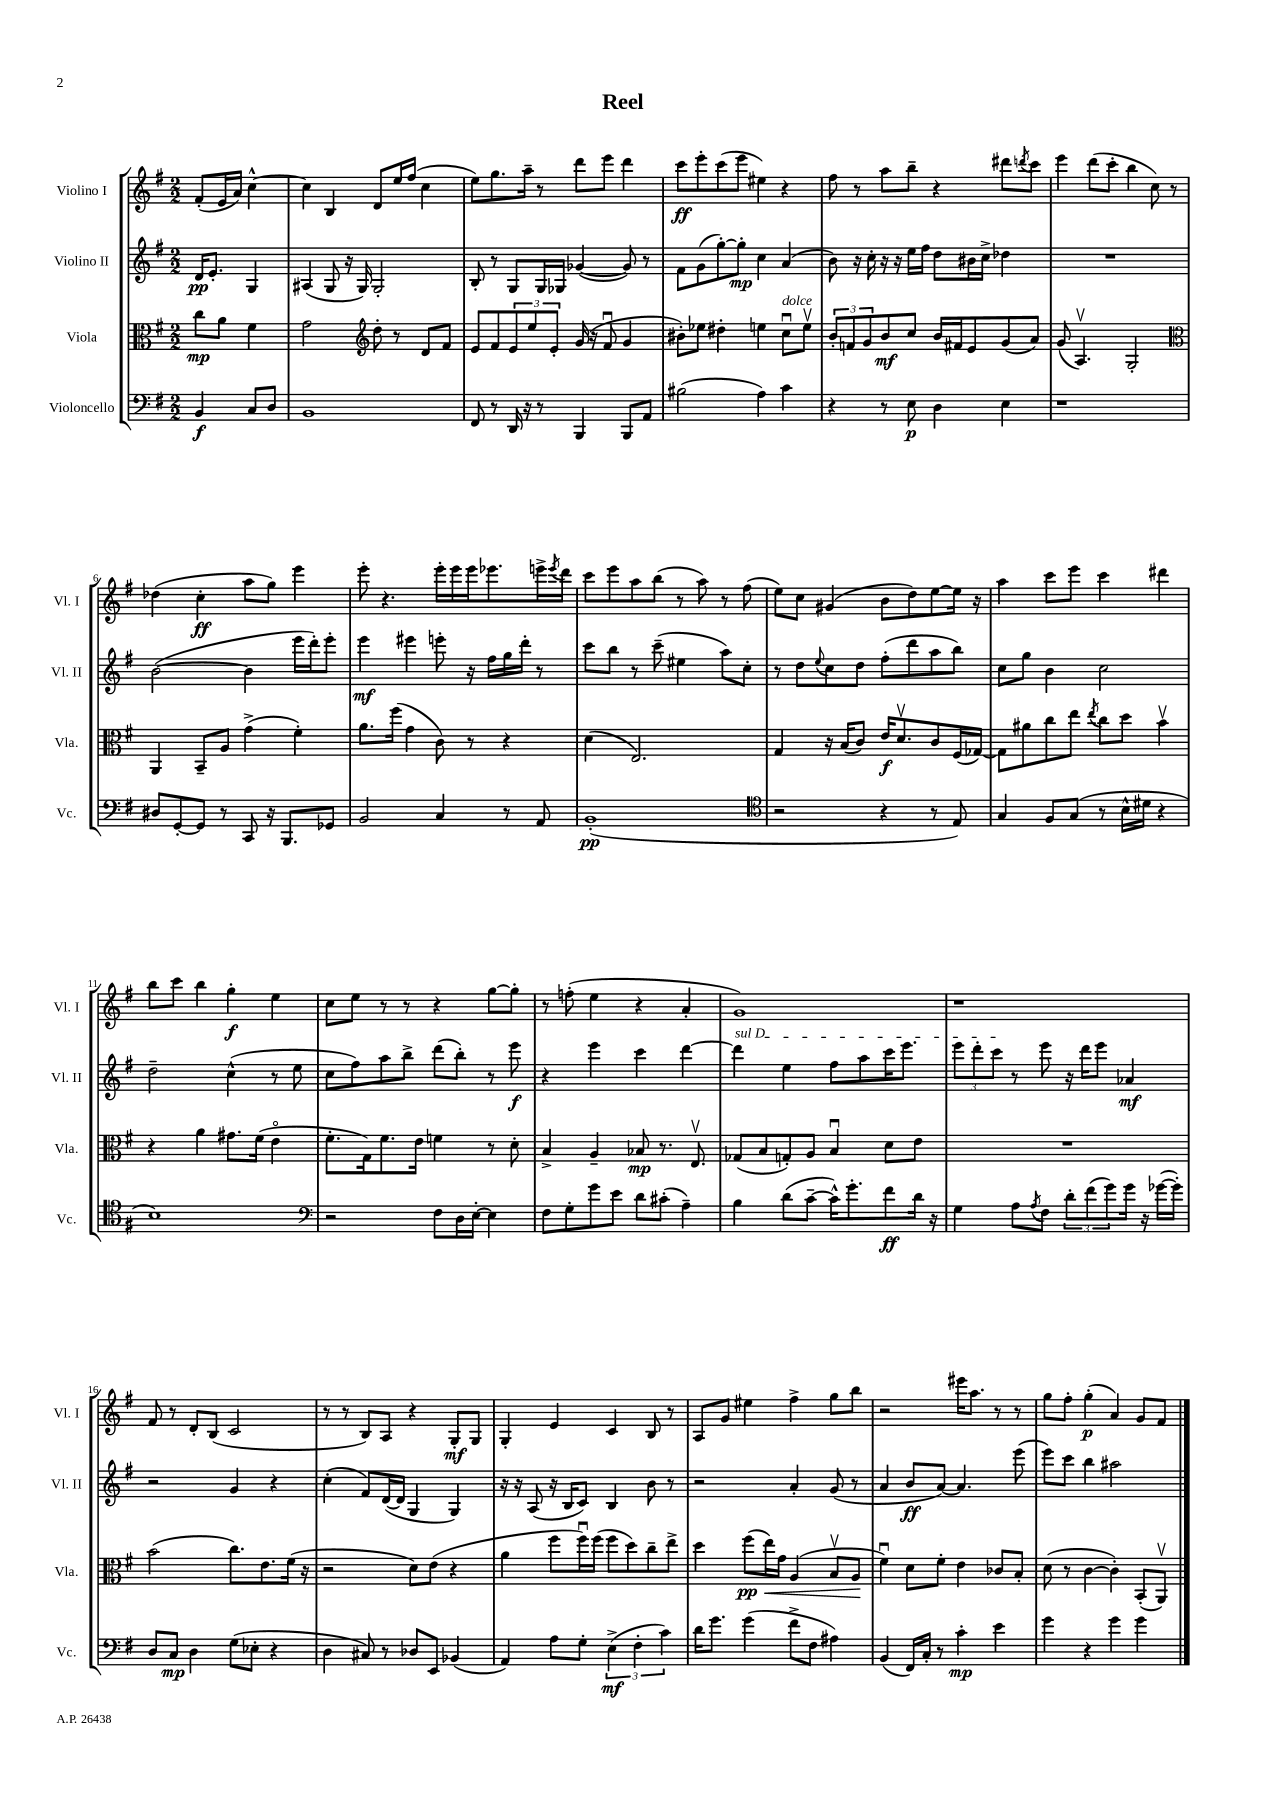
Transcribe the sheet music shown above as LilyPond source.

\header { title = "Reel" }
<<
\new StaffGroup <<
\new Staff = "s0" \with { instrumentName = "Violino I" shortInstrumentName = "Vl. I" } {
    \clef treble \key g \major \numericTimeSignature \time 2/2 \partial 2
    fis'8-.( e'16 a'16) c''4~-^ |
    c''4 b4 d'8 e''16 fis''16( c''4 |
    e''8) g''8. a''16-- r8 d'''8 e'''8 d'''4 |
    c'''8\ff e'''8-. c'''8( e'''8 eis''4) r4 |
    fis''8 r8 a''8 b''8-- r4 dis'''8 \acciaccatura { d'''8 } c'''8 |
    e'''4 d'''8( c'''8-. b''4 c''8) r8 |
    des''4( c''4-.\ff a''8 g''8) e'''4 |
    e'''8-. r4. e'''16-. e'''16 e'''16 ees'''8. e'''16-> \acciaccatura { e'''8 } d'''16 |
    c'''8 e'''8 a''8 b''8( r8 a''8) r8 fis''8( |
    e''8) c''8 gis'4( b'8 d''8) e''8~ e''16 r16 |
    a''4 c'''8 e'''8 c'''4 dis'''4 |
    b''8 c'''8 b''4 g''4-.\f e''4 |
    c''8 e''8 r8 r8 r4 g''8~ g''8-. |
    r8 f''8-.( e''4 r4 a'4-. |
    g'1) |
    r1 |
    fis'8 r8 d'8-. b8( c'2 |
    r8 r8 b8) a8 r4 g8-.\mf g8 |
    g4-. e'4 c'4 b8 r8 |
    a8 g'8 eis''4 fis''4-> g''8 b''8 |
    r2 eis'''16 a''8. r8 r8 |
    g''8 fis''8-. g''4-.\p( a'4) g'8 fis'8 \bar "|." |
}
\new Staff = "s1" \with { instrumentName = "Violino II" shortInstrumentName = "Vl. II" } {
    \clef treble \key g \major \numericTimeSignature \time 2/2 \partial 2
    d'16\pp e'8.-. g4 |
    ais4( g8 r16 g16) g2-. |
    b8-. r8 g8 g16 ges16 ges'4~( ges'8) r8 |
    fis'8 g'8( g''8~-.) g''8-.\mp c''4 a'4( |
    b'8) r16 c''16-. r16 r16 e''16 fis''16 d''8 bis'16 c''16-> des''4 |
    R1 |
    b'2~( b'4 e'''16 d'''16-.) e'''8-. |
    e'''4\mf eis'''4 e'''8-. r16 fis''16 g''16 d'''16-. r8 |
    c'''8 b''8 r8 c'''8--( eis''4 a''8) c''8-. |
    r8 d''8 \appoggiatura { e''8 } c''8 d''8 fis''8-.( d'''8 a''8 b''8) |
    c''8 g''8 b'4 c''2 |
    d''2-- c''4-^( r8 e''8 |
    c''8 fis''8) a''8 b''8-> d'''8( b''8-.) r8 e'''8\f |
    r4 e'''4 c'''4 d'''4~ |
    \once \override TextSpanner.bound-details.left.text = \markup { \italic "sul D" } d'''4\startTextSpan e''4 fis''8 a''8 c'''16 e'''8. |
    \tuplet 3/2 { e'''8 d'''8-. c'''8\stopTextSpan } r8 e'''8 r16 d'''16 e'''8 aes'4\mf |
    r2 g'4 r4 |
    c''4-.( fis'8) d'16~( d'16 g4 g4) |
    r16 r16 a8( r16 b16 c'8) b4 b'8 r8 |
    r2 a'4-. g'8( r8 |
    a'4 b'8\ff a'8~) a'4. e'''8( |
    e'''8) c'''8 b''4 ais''2 \bar "|." |
}
\new Staff = "s2" \with { instrumentName = "Viola" shortInstrumentName = "Vla." } {
    \clef alto \key g \major \numericTimeSignature \time 2/2 \partial 2
    c''8\mp a'8 fis'4 |
    g'2 \clef treble d''8-. r8 d'8 fis'8 |
    e'8 fis'8 \tuplet 3/2 { e'8 e''8 e'8-. } g'16( r16 fis'8\downbow g'4 |
    bis'8-.) ees''8 dis''4-. e''4 c''8\downbow^\markup { \italic "dolce" } e''8\upbow |
    \tuplet 3/2 { b'8-. f'8 g'8 } b'8\mf c''8 b'16 fis'16 e'8 g'8( a'8) |
    g'8( a4.\upbow) g2-. |
    \clef alto a,4 b,8-- a8 g'4->( fis'4-.) |
    a'8. fis''16( g'4 c'8) r8 r4 |
    d'4( e2.) |
    g4 r16 b16( c'8) e'16\f d'8.\upbow c'8 fis16( ges16~) |
    ges8 ais'8 c''8 e''8 \acciaccatura { e''8 } c''8 d''8 b'4\upbow |
    r4 a'4 gis'8. fis'16( e'4\flageolet |
    fis'8.-. g16) fis'8. e'16 f'4 r8 d'8-. |
    b4-> a4-- bes8\mp r8. e8.\upbow |
    ges8( b8 g8-.) a8 b4\downbow d'8 e'8 |
    R1 |
    b'2( c''8.) e'8. fis'16( r16 |
    r2 d'8) e'8( r4 |
    a'4 fis''8 fis''16\downbow) fis''16( fis''8 d''8) c''8-- e''8-> |
    d''4 fis''8\pp( e''16\<) g'16 a4( b8\upbow a8\! |
    fis'4\downbow) d'8 fis'8-. e'4 ces'8 b8-. |
    d'8( r8 c'4~ c'4-.) b,8-.( a,8\upbow) \bar "|." |
}
\new Staff = "s3" \with { instrumentName = "Violoncello" shortInstrumentName = "Vc." } {
    \clef bass \key g \major \numericTimeSignature \time 2/2 \partial 2
    b,4\f c8 d8 |
    b,1 |
    fis,8 r8 d,16 r16 r8 b,,4 b,,8 a,8 |
    bis2( a4) c'4 |
    r4 r8 e8\p d4 e4 |
    r1 |
    dis8 g,8~-. g,8 r8 c,8 r16 b,,8. ges,8 |
    b,2 c4 r8 a,8 |
    b,1-.\pp( |
    \clef tenor r2 r4 r8 e8) |
    g4 fis8 g8( r8 b16-^ dis'16 r4 |
    b1) |
    \clef bass r2 fis8 d16 e16~-. e4 |
    fis8 g8-. g'8 e'8 d'8 cis'8-.( a4--) |
    b4 d'8( c'8~-- c'16-^) g'8.-. fis'8\ff d'16 r16 |
    g4 a8 \acciaccatura { a8 } fis8 \tuplet 3/2 { d'8-. fis'8( g'8) } g'16 r16 ges'16~( ges'16-.) |
    d8 c8\mp d4 g8( ees8-. r4 |
    d4 cis8) r8 des8 e,8 bes,4( |
    a,4) a8 g8-. \tuplet 3/2 { e4->\mf( fis4-. c'4) } |
    d'16 g'8. g'4( fis'8-> fis8 ais4) |
    b,4( fis,16) c16-. r8 c'4-.\mp e'4 |
    g'4 r4 g'4 g'4 \bar "|." |
}
>>
>>
